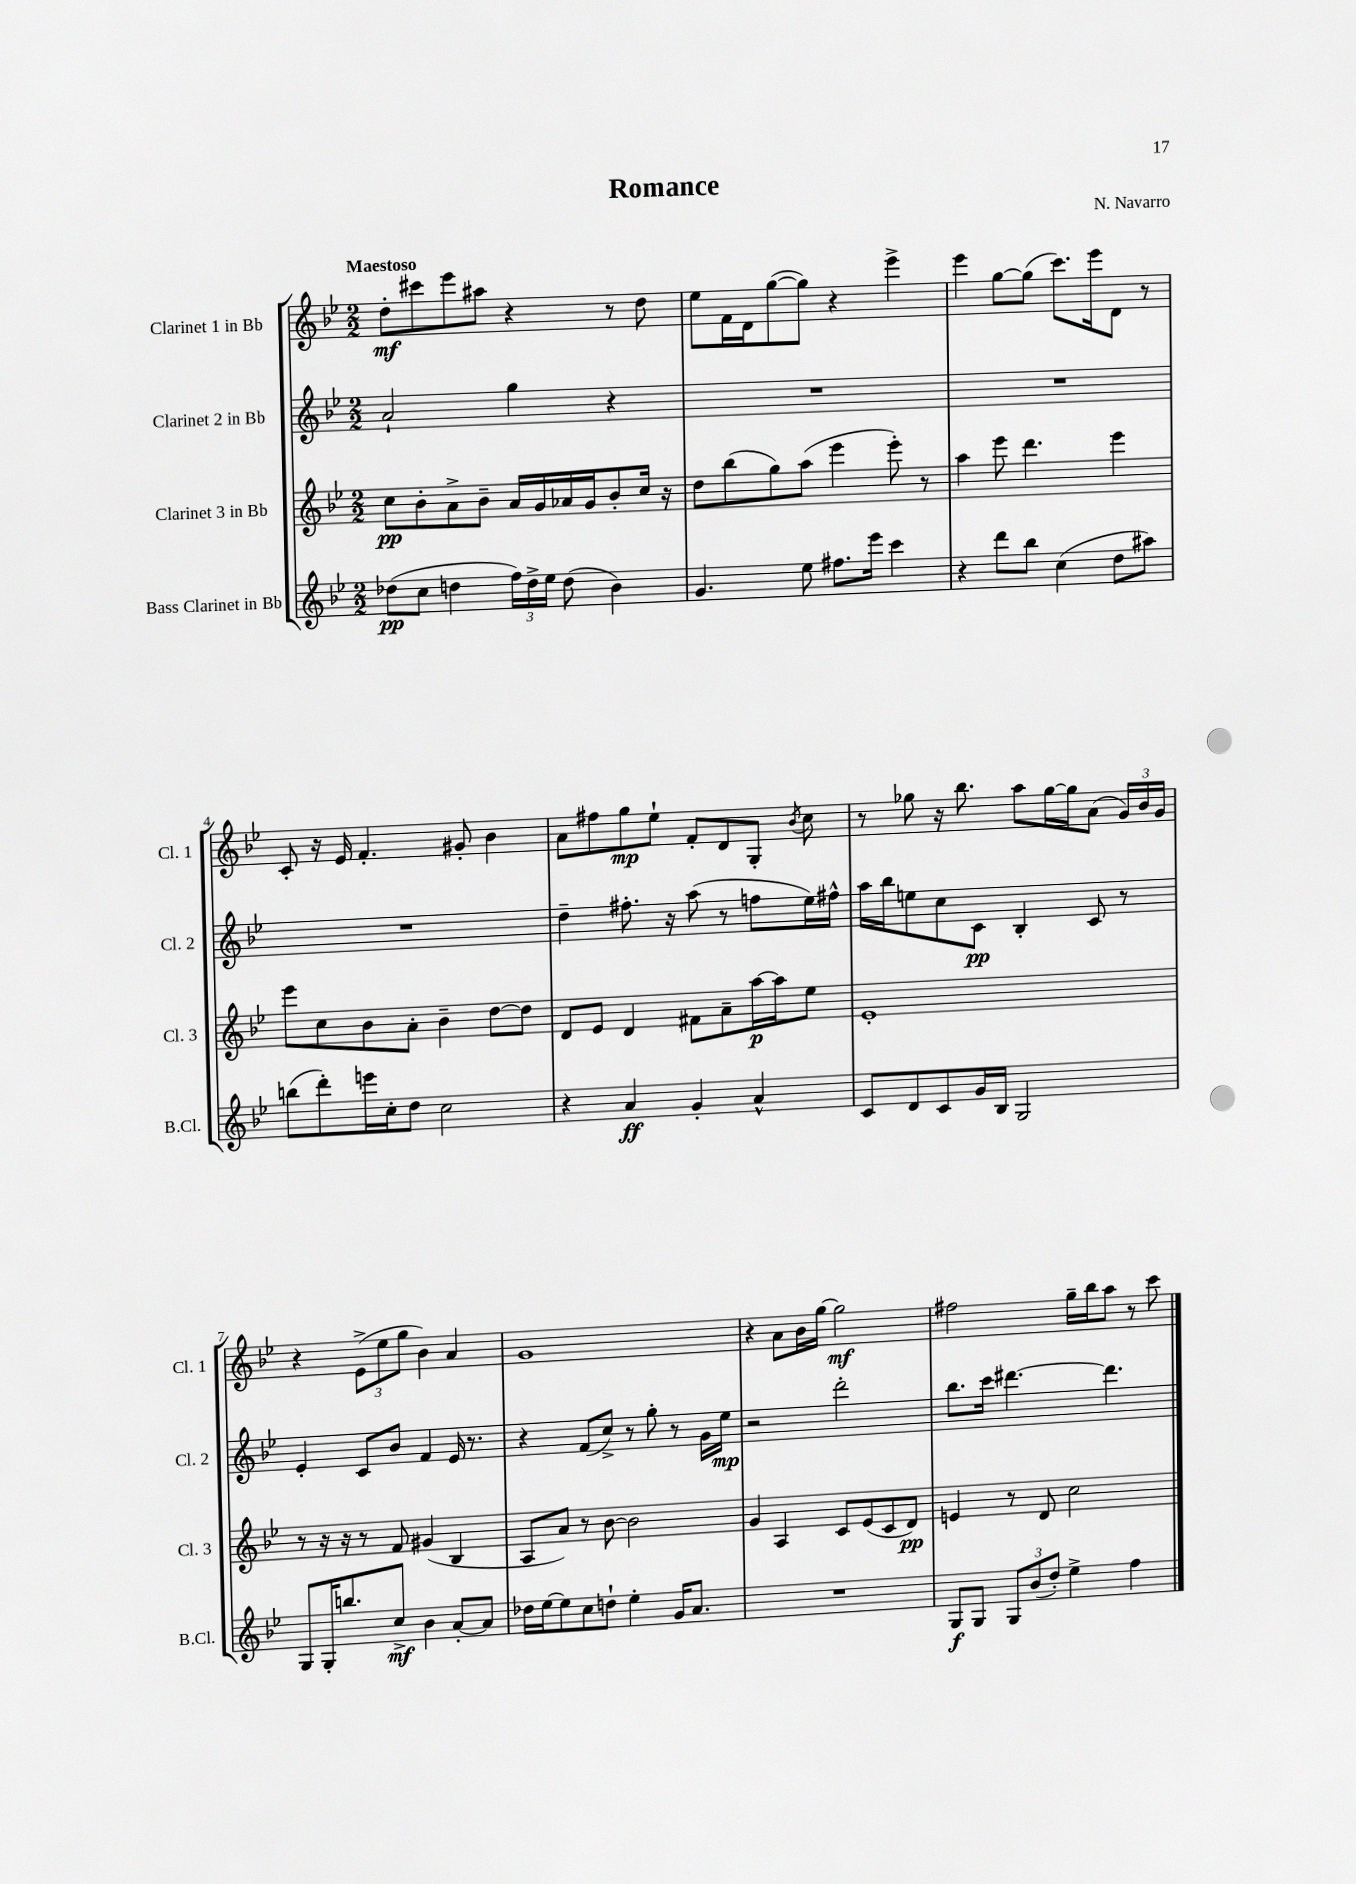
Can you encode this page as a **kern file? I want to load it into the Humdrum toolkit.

**kern	**kern	**kern	**kern
*staff4	*staff3	*staff2	*staff1
*clefG2	*clefG2	*clefG2	*clefG2
*k[b-e-]	*k[b-e-]	*k[b-e-]	*k[b-e-]
*M2/2	*M2/2	*M2/2	*M2/2
(8dd-	8cc	2a`	8dd'
8cc	8b-'	.	8ccc#
4dd	8a^	.	8eee-
.	8b-~	.	8aa#
24ff)	16a	4gg	4r
24dd^	.	.	.
.	16g	.	.
24ee-	.	.	.
(8dd	16a-	.	.
.	16g	.	.
4b-)	8b-'	4r	8r
.	16cc	.	8dd
.	16r	.	.
=	=	=	=
4.g	8dd	1r	8ee-
.	(8bb-	.	16f
.	.	.	16d
.	8gg)	.	([8gg
8ee-	(8aa	.	8gg])
8.ff#	4eee-	.	4r
16eee-	.	.	.
4ccc	8eee-')	.	4eee-^
.	8r	.	.
=	=	=	=
4r	4aa	1r	4eee-
8ddd	8eee-	.	[8gg
8bb-	4.ddd	.	(8gg]
(4cc	.	.	8.ccc)
.	.	.	16eee-
8dd	4eee-	.	8d
8aa#)	.	.	8r
=	=	=	=
(8bb	8eee-	1r	8c'
8ddd')	8cc	.	16r
.	.	.	16e-
16eee	8b-	.	4.f'
16cc'	.	.	.
8dd	8a'	.	.
2cc	4b-~	.	.
.	.	.	8g#'
.	[8dd	.	4b-
.	8dd]	.	.
=	=	=	=
4r	8d	4dd~	8a
.	8e-	.	8ff#
4a	4d	8.ff#'	8gg
.	.	.	8ee-`
.	.	16r	.
4g'	8f#	(8aa	8f'
.	8a~	8r	8d
4a^^	[16aa	8ff	8G'
.	16aa]	.	.
.	.	.	8qb-
.	8ee-	16ee-)	8cc
.	.	16ff#^^	.
=	=	=	=
8c	1e-'	16aa	8r
.	.	16bb-	.
8d	.	8ee	8gg-
8c	.	8cc	16r
.	.	.	8.bb-
16g	.	8c	.
16B-	.	.	.
2G	.	4B-'	8aa
.	.	.	[16gg-
.	.	.	16gg-]
.	.	8c	(8a
.	.	8r	24g)
.	.	.	24b-
.	.	.	24g
=	=	=	=
8G	8r	4e-'	4r
16G'	16r	.	.
8.bb	16r	.	.
.	8r	8c	(12e-^
.	.	.	12ee-
8cc^	8f	8b-	.
.	.	.	12gg
4b-	(4g#	4f	4b-)
[8a'	4B-	16e-	4a
.	.	8.r	.
8a]	.	.	.
=	=	=	=
16dd-	8A	4r	1g
[16ee-	.	.	.
8ee-]	8a)	.	.
8cc	8r	(8f	.
8dd`	[8b-	8cc^)	.
4ee-'	2b-]	8r	.
.	.	8gg'	.
16g	.	8r	.
8.a	.	.	.
.	.	16g	.
.	.	16ee-	.
=	=	=	=
1r	4g	2r	4r
.	4A	.	8a
.	.	.	16b-
.	.	.	[16gg
.	8c	2ddd'	2gg]
.	(8e-	.	.
.	8c	.	.
.	8d)	.	.
=	=	=	=
8G	4e	8.bb-	2ff#
8G	.	.	.
.	.	16ccc	.
12G	8r	[4.ddd#	.
(12b-	.	.	.
.	8d	.	.
12dd')	.	.	.
4ee-^	2cc	.	16gg~
.	.	.	16bb-
.	.	4.ddd#]	8aa
4ff	.	.	8r
.	.	.	8ccc
==	==	==	==
*-	*-	*-	*-
